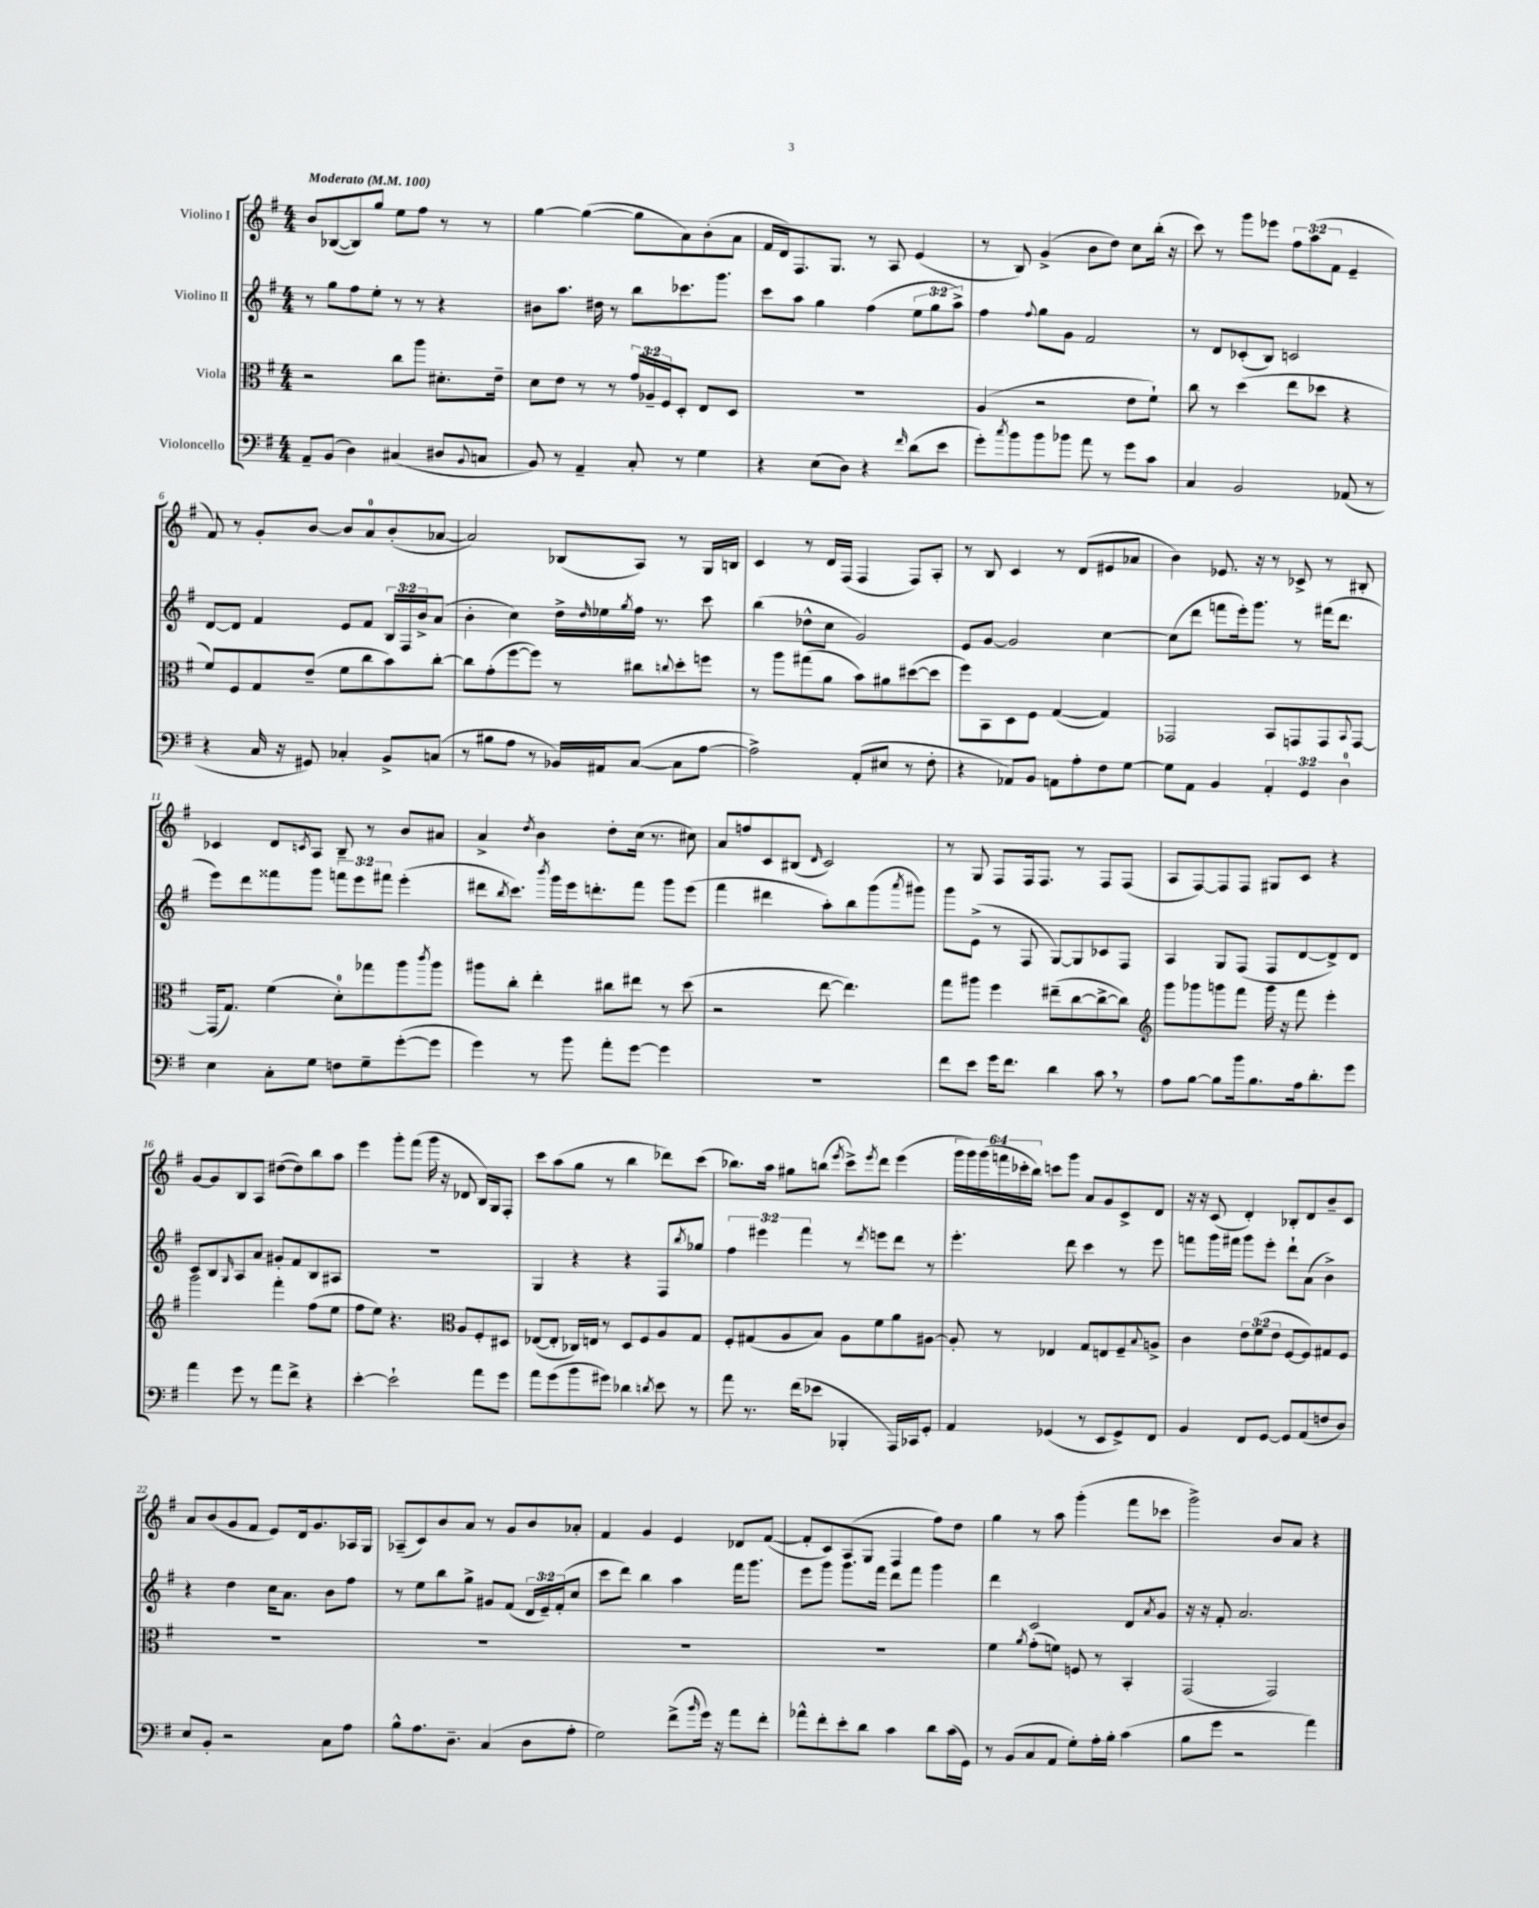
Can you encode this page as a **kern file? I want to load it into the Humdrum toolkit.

**kern	**kern	**kern	**kern
*part4	*part3	*part2	*part1
*staff4	*staff3	*staff2	*staff1
*I"Violoncello	*I"Viola	*I"Violino II	*I"Violino I
*clefF4	*clefC3	*clefG2	*clefG2
*k[f#]	*k[f#]	*k[f#]	*k[f#]
*M4/4	*M4/4	*M4/4	*M4/4
*MM100	*MM100	*MM100	*MM100
=1	=1	=1	=1
!	!	!	!LO:TX:a:B:t=Moderato
8AA~/L	2r	8r	8b/L
(8BB/J	.	8gg\L	([8B-X/
4D\)	.	8ff#\	8B-/])
.	.	8ee'\J	8gg/J
(4C#X/	8cc\L	8r	8ee\L
.	8aa\J	8r	8ff#\J
8D#X/L	8.d#X'\L	4r	8r
8qqBB/	.	.	.
8Cn/J	.	.	8r
.	16e~\Jk	.	.
=2	=2	=2	=2
8BB/)	8d\L	8b#X\L	[4gg\
8r	8e\J	8.aa\J	.
4AA~/	8r	.	(4gg\_
.	.	16dd#X\	.
.	8r	8r	.
8C'/	24g/LL	8bb\L	8gg\L]
.	24A-X~/	.	.
.	24F#/J	.	.
8r	8D'/J	8.ccc-X\	8a\)
4G\	8E/L	.	(8b'\
.	.	8.ggg\J	.
.	8D/J	.	8a\J
=3	=3	=3	=3
4r	1r	8ccc\L	16f#/LL
.	.	.	16d/J)
.	.	8aa\J	8.F#/
(8E\L	.	4gg\	.
.	.	.	8.G/J
8D\J)	.	.	.
4r	.	(4ff#\	8r
.	.	.	8A/
16qqf#/	.	.	.
(8d\L	.	12ee\L	(4e/
.	.	12gg\	.
8e\J	.	.	.
.	.	12aa^\J)	.
=4	=4	=4	=4
8g'\L)	(4A/	4ff#\	8r
8qcc/	.	.	.
8b\	.	.	8B/)
.	.	8qqff#/	.
8b\	2r	8gg\L	(4g^/
8b-X\J	.	8g\J	.
8a\	.	2f#/	8b\L
8r	.	.	8dd\J)
8g\L	8e\L	.	8cc\L
8c\J	8f#`\J)	.	(16bb'\Jk
.	.	.	16r
=5	=5	=5	=5
4C/	8cc\	8r	8ccc\)
.	8r	8d/L	8r
2BB/	(4dd\	(8c-X'/	8ggg\L
.	.	8B/J)	8eee-X\J
.	8ee\L	2cn/	12ff#\L
.	.	.	(12aa\
.	8dd-X\J	.	.
.	.	.	12f#\J
(8AA-X/	4r	.	4e~/
8r	.	.	.
!!LO:LB:g=z
=6	=6	=6	=6
4r	8f#/L)	[8d/L	8f#/)
.	8F#/	8d/J]	8r
16C/	8G/	4f#/	8g'/L
16r	.	.	.
8GG#X/)	(8e~/J	.	[8b/J
4C-X'/	8f#\L	8e/L	8b/L]
.	8cc\	8f#/J	8a/
8BB^/L	8b\)	24B/LL	(8b'/
.	.	24F#/	.
.	.	24b^/J	.
(8Cn/J	[8cc'\J	(8a/J	[8a-X/J
=7	=7	=7	=7
8r	8cc\L]	4b'\	2a-/])
8B#X\L	(8g'\	.	.
8A\J	[8ff#\	4cc\)	.
8r	8ff#\J])	.	.
16BB-X/LL)	8r	16dd^\LL	(8B-X/L
.	.	16qqdd/	.
16AA#X/J	.	16ee-X\	.
.	.	8qgg/	.
([8C/J	8cc#X\L	16ff#\JJ	8A/J)
.	.	8.r	.
.	8qqccn/	.	.
8C\L]	8dd'\	.	8r
[8A\J	8ffn\J	8ccc\	16G/LL
.	.	.	16Bn/JJ
=8	=8	=8	=8
2A^\])	8r	(4bb\	4c/
.	8aa\L	.	.
.	(8gg#X\	8dd-X^^\L	8r
.	8a\J	8cc\J	16d/LL
.	.	.	(16F#/JJ
(8AA'/L	8b\L)	2g/)	4F#/
8E#X/J	8a#X\	.	.
8r	([8dd#X\	.	8F#/L)
8F#'\	8dd#\J]	.	8A'/J
=9	=9	=9	=9
4r	8ff#\L)	8e/L	8r
.	8BB\	[8g/J	8B/
8AA-X/L)	8D\	2g/]	4c/
8BB/J	8F#\J	.	.
8AAn\L	([4G/	.	8r
8A'\	.	.	(8d/L
8F#\	4G/])	[4cc\	8e#X/
[8G\J	.	.	8a-X/J
=10	=10	=10	=10
8G\L]	2GG-X/	(8cc\L]	4b\)
8AA\J	.	8ddd\J	.
4BB/	.	8fffn\L	8.e-X/
.	.	16eee'\k)	.
.	.	8.ggg\J	16r
6AA'/	8BB/L	.	8r
.	8GGn/	8r	8c-X^/
6GG/	.	.	.
.	8GG/	(16fff#X\KL	8r
.	.	8.ddd\J	.
6D\	.	.	.
.	8qqBB/	.	.
.	[8GG/J	.	8B#X'/
!!LO:LB:g=z
=11	=11	=11	=11
4E\	(16GG/KL]	8eee\L)	4c-X/
.	8.G/J)	.	.
.	.	8ddd\	.
8C'\L	(4f#\	8fff##X\	8d/L
.	.	.	8qcn/
8G\J	.	8ggg\J	8A/J
8Fn\L	8d'\L)	12fffn\L	8B~/
.	.	12eee\	.
8G~\	8gg-X\	.	8r
.	.	12fff#X\J	.
([8g'\	8aa\	(4eee'\	8b/L
.	8qccc/	.	.
8g\J]	8aa\J	.	8a#X/J
=12	=12	=12	=12
4g\)	8aa#X\L	8ddd#X\L	4a^/
.	.	8qbb/	.
.	8cc'\J	8.ccc\J)	.
.	.	.	8qdd/
8r	4ee'\	.	4b\
.	.	8qbbb/	.
.	.	16ggg\LL	.
8b\	.	16eee\J	.
.	.	8.dddn'\	.
8a'\L	8cc#X\L	.	8dd'\L
[8g\J	8ee#X\J	8fff#\J	(16cc\Jk
.	.	.	8.r
4g\]	8r	8ggg\L	.
.	(8dd\	(8eee\J	8cc#X\)
=13	=13	=13	=13
1r	2r	4fff#\	8a/L
.	.	.	8ffn/
.	.	4ddd#X\	8c/
.	.	.	(8B#X/J
.	.	.	16qqd/
.	[8ee\	8aa'\L)	2c/)
.	4.ee\])	8bb\	.
.	.	(8ggg\	.
.	.	8qaaa/	.
.	.	8ggg#X\J)	.
=14	=14	=14	=14
8f#\L	8gg\L	8ggg\L	8r
8e\J	8aa#X\J	(8e^\J	8G/
16g\KL	4ff#\	8r	8F#/L
8.f#\J	.	.	.
.	.	8F#/	16F#/k
.	.	.	8.F#/J
4d\	(8ee#X~\L	[8G/L)	.
.	[8cc\	8G/]	8r
8c,\	8cc^\_	8c-X/	8F#/L
8r	8cc\J])	8F#/J	(8F#/J
=15	=15	=15	=15
*	*clefG2	*	*
8A\L	8ggg\L	4A/	8A/L
[8B\J	8ggg-X\	.	[8F#/)
8B\L]	8gggn\	8G/L	8F#/]
16b\k	8fff#\J	(8F#/J	8F#/J
8.B\	.	.	.
.	16ggg\	8F#/L	8G#X/L
.	16r	.	.
16A\k	8fff#\	[8d/	8c/J
8.d'\	.	.	.
.	4eee'\	8d^/])	4r
8g\J	.	8d/J	.
!!LO:LB:g=z
=16	=16	=16	=16
4a\	2ggg\	8c/L	[8g/L
.	.	8B/	8g/]
.	.	16qqG/	.
8g\	.	8A/	8B/
8r	.	8a/J	8A/J
8a\L	4fff#'\	8g#X'/L	([8dd#X\L
8f#^\J	.	8f#/	8dd#\])
4r	(8ff#\L	8B/	8bb\
.	8ee\J	8A#X/J	8aa\J
=17	=17	=17	=17
[4e'\	8ff#\L	1r	4eee\
.	8ee\J)	.	.
2e`\]	4.r	.	8ggg'\L
.	.	.	(8fff#\J
.	.	.	16ggg\
.	.	.	16r
*	*clefC3	*	*
.	8A/L	.	8d-X/
8a\L	8F#'/	.	16B/LL)
.	.	.	16G/J
8g\J	8D#X/J	.	8F#'/J
=18	=18	=18	=18
8a\L	([8E-X/L	4G/	8ccc\L
(8g\	8E-'/J]	.	(8aa\
8b\	16C-X/LL)	4r	8gg\J
.	16En/JJ	.	.
8g#X\J)	8r	.	8r
4d-X\	8D/L	4r	4bb\
.	8F#/	.	.
8qdn/	.	.	.
8e\	8A/	8F#/L	8ddd-X\L)
.	.	8qbb/	.
8r	8G/J	8gg-X/J	(8ccc\J
=19	=19	=19	=19
8a\	8F#'/L	6ff#\	8.bb-X\L)
8.r	(8G#X/	.	.
.	.	6eee#X\	.
.	.	.	16aa\Jk
.	8A/	.	8gg#X\L
(16f#\KL	.	.	.
.	.	6fff#\	.
8e-X\J	8B/J)	.	(8bbn\J
.	.	.	8qeee/
4BBB-X'/	8A\L	8r	8ccc^\L)
.	.	8qddd/	8qeee/
.	8f#\	8eeen\L	8ddd\J
16AAA/LL)	8a\	8ddd\J	(4eee\
16CC-X/J	.	.	.
8GG'/J	[8A#X\J	8r	.
=20	=20	=20	=20
4AA/	8A#'/]	4.eee'\	24ggg\LL
.	.	.	24ggg\)
.	.	.	(24ggg\
.	8r	.	24fffn\
.	.	.	24ccc-X'\
.	.	.	24bb\JJ)
(4GG-X/	4E-X/	.	8cccn\L
.	.	8ddd\	8ggg\J
8r	8G/L	4ccc\	8a/L
8EE/L	8En/	.	8g/
8GG-^/)	8F#~/	8r	8c^/
.	8qqB/	.	.
8FF#/J	8An^/J	8eee\	8d/J
=21	=21	=21	=21
4BB/	4c\	8fffn\L	16r
.	.	.	16r
.	.	16ggg\L	(8c/
.	.	16fff#X\JJ	.
8FF#/L	12e\L	8ggg\L	4d'/)
.	(12f#\	.	.
[8GG/J	.	8eee'\J	.
.	12e\J	.	.
8GG/L]	[8F#/L	8ddd`\L	8B-X'/L
(8AA/	8F#/])	(8a\J	8d/
8Fn/	8G#X/	4b^\)	8b~/
8D/J)	8F#/J	.	8c/J
!!LO:LB:g=z
=22	=22	=22	=22
8E/L	1r	4r	8a/L
8BB'/J	.	.	(8b/
2r	.	4dd\	8g/
.	.	.	8f#/J
.	.	16cc\KL	8e/L)
.	.	8.a\J	.
.	.	.	16d/k
.	.	.	8.g/
8C\L	.	8b\L	.
8A\J	.	8ff#\J	16A-X/L
.	.	.	16G/JJ
=23	=23	=23	=23
8B^^\L	1r	8r	(8A-X~/L
8.A\	.	8ee\L	8c/)
.	.	8bb\	8b/
8.D~\J	.	.	.
.	.	8gg^\J	8a/J
(4C/	.	8g#X/L	8r
.	.	(8f#/J	8g/L
8D\L	.	24d/LL	8b/
.	.	24e~/)	.
.	.	(24f#'/J	.
8A'\J	.	8cc/J	8a-X'/J
=24	=24	=24	=24
2G\)	1r	8ccc\L	4f#/
.	.	8ddd\J)	.
.	.	4bb\	4g/
(8f#^\L	.	4aa\	4e/
16qqb/	.	.	.
16g\Jk)	.	.	.
16r	.	.	.
8a\L	.	16fff#\KL	8d-X/L
.	.	8.ggg\J	.
8f#'\J	.	.	([8f#/J
=25	=25	=25	=25
8a-X^^\L	1r	8eee\L	8f#'/L]
8f#'\	.	8ggg\J	8c/)
8e'\	.	8.ggg\L	(8A/
8d\J	.	.	8G/J
.	.	16fff#\Jk	.
4c\	.	8ddd\L	4F#/
.	.	8fff#\J	.
8d\L	.	4ggg\	8ff#\L)
(16c\L	.	.	8dd\J
16GG\JJ)	.	.	.
=26	=26	=26	=26
8r	4f#\	4ddd\	4gg\
(8BB/L	.	.	.
.	8qa/	.	.
8C/	(8g'\L	2c/	8r
8AA/J	8fn\J)	.	8aa\
8G'\L)	8Fn/	.	(4ggg'\
16A'\L	8r	.	.
16B'\JJ	.	.	.
(4c\	4BB'/	8d/L	8fff#\L
.	.	8qa/	.
.	.	8g/J	8ccc-X\J
=27	=27	=27	=27
8B\L	(2GG/	16r	2ggg^\)
.	.	16r	.
8g\J	.	8f#'/	.
2r	.	2.a/	.
.	2GG/)	.	8b/L
.	.	.	8a/J
4a\)	.	.	4r
==	==	==	==
*-	*-	*-	*-
